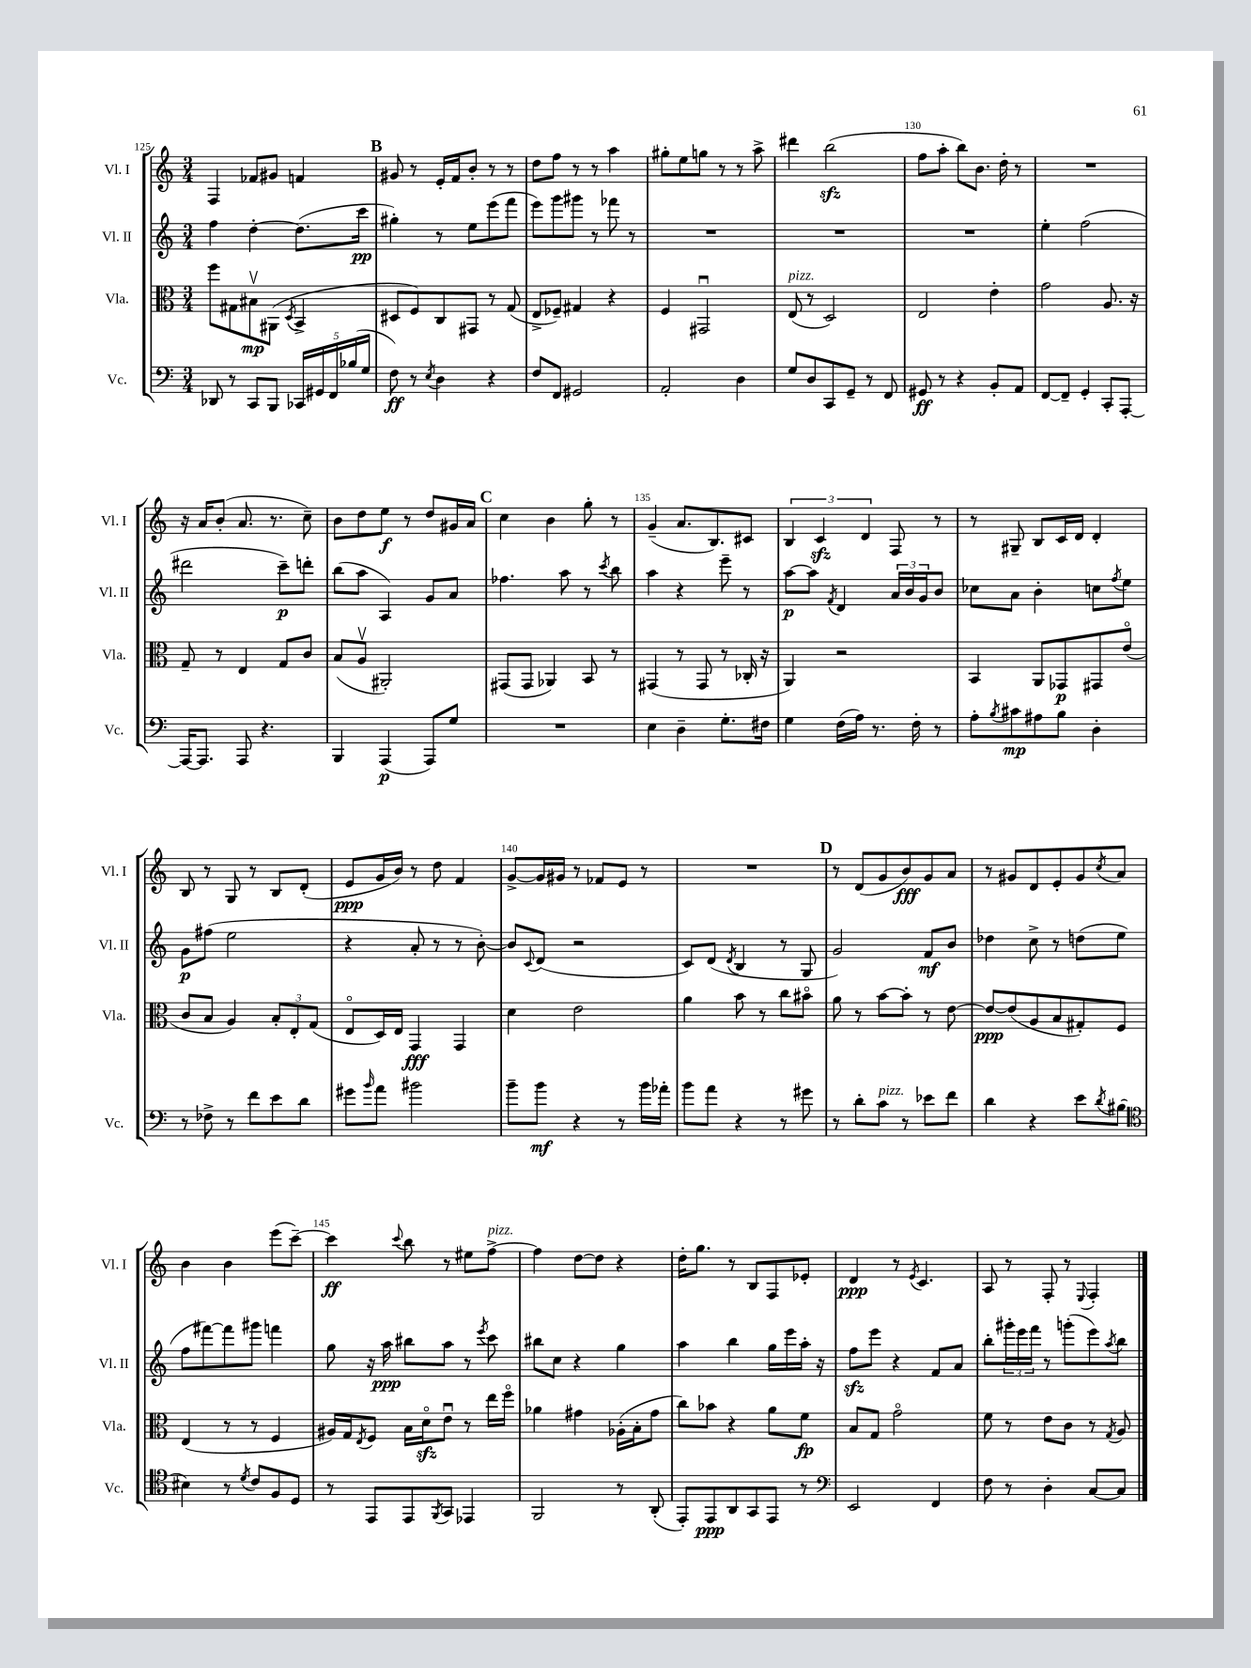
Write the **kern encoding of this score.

**kern	**kern	**kern	**kern
*staff4	*staff3	*staff2	*staff1
*clefF4	*clefC3	*clefG2	*clefG2
*k[]	*k[]	*k[]	*k[]
*M3/4	*M3/4	*M3/4	*M3/4
8DD-/	8ff\L	4ff\	4F/
8r	8G#\	.	.
8CC/L	8B#v\	[4dd'\	8f-/L
8BBB/J	(8AA#\J	.	8g#/J
.	8qD/	.	.
20CC-/LL	4BB^/	(8.dd\]L	4f/
20GG#/	.	.	.
20FF/	.	.	.
(20B-/	.	.	.
.	.	16ccc\Jk	.
20G/JJ	.	.	.
=	=	=	=
8F\)	8D#/L	4gg#'\)	8g#/
8r	8F/)	.	8r
8qE/	.	.	.
4D\	8C/	8r	16e'/LL
.	.	.	16f/J
.	8GG#/J	8ee\L	8b'/J
4r	8r	(8eee\	8r
.	(8G/	8fff\J	8r
=	=	=	=
8F/L	8E^/L	8eee\L)	8dd\L
8FF/J	8F-~/J)	8ggg\	8ff\J
2GG#/	4G#/	8ggg#\J	8r
.	.	8r	8r
.	4r	8fff-\	4aa\
.	.	8r	.
=	=	=	=
2AA'/	4F/	2.r	8gg#'\L
.	.	.	8ee\
.	2GG#u/	.	8gg\J
.	.	.	8r
4D\	.	.	8r
.	.	.	8aa^\
=	=	=	=
8G/L	(8E/	2.r	4ddd#\
8D/	8r	.	.
8CC/	2D/)	.	(2bb\
8GG~/J	.	.	.
8r	.	.	.
8FF/	.	.	.
=	=	=	=
8GG#/	2E/	2.r	8ff\L
8r	.	.	8aa'\J
4r	.	.	8bb\L)
.	.	.	8.b\J
8BB'/L	4e'\	.	.
.	.	.	16dd'\
8AA/J	.	.	8r
=	=	=	=
[8FF/L	2g\	4ee'\	2.r
8FF~/]J	.	.	.
4GG'/	.	(2ff\	.
8CC'/L	8.A/	.	.
[8AAA'/J	.	.	.
.	16r	.	.
=	=	=	=
16AAA/_LK	8G~/	2ddd#\	16r
8.AAA/]J	.	.	16a/LK
.	8r	.	(8b'/J
8AAA/	4E/	.	8.a/
4.r	.	.	.
.	.	.	8.r
.	8G/L	8ccc~\L)	.
.	8c/J	8ddd'\J	8cc~\)
=	=	=	=
4BBB/	(8B/L	(8bb\L	8b\L
.	8Av/J	8aa\J	8dd\
(4AAA/	2AA#'/)	4A/)	8ee\J
.	.	.	8r
8AAA/L)	.	8g/L	8dd/L
8G/J	.	8a/J	16g#/L
.	.	.	16a/JJ
=	=	=	=
2.r	(8GG#/L	4.ff-\	4cc\
.	8GG#/J	.	.
.	4AA-/)	.	4b\
.	.	8aa\	.
.	8BB/	8r	8gg'\
.	.	8qccc/	.
.	8r	8bb\	8r
=	=	=	=
4E\	(4GG#/	4aa\	(4g~/
4D~\	8r	4r	8.a/L
.	8GG#/	.	.
.	.	.	8.B/)
8.G'\L	8r	8eee~\	.
.	16C-'/	8r	8c#/J
16F#\Jk	16r	.	.
=	=	=	=
4G\	4AA/)	[8aa\L	6B/
.	.	8aa\]J	.
.	.	.	6c/
.	.	8qf/	.
(16F\LL	2r	4d/	.
16A\JJ)	.	.	.
.	.	.	6d/
8.r	.	.	.
.	.	24a/LL	8F/
.	.	24b/	.
16F'\	.	.	.
.	.	24g/J	.
8r	.	8b/J	8r
=	=	=	=
8A'\L	4BB/	8cc-\L	8r
8qB/	.	.	.
8c#\	.	8a\J	8G#~/
8A#\	8AA/L	4b'\	8B/L
8B\J	8GG-/	.	16c/L
.	.	.	16d/JJ
4D'\	8GG#/	8cc\L	4d'/
.	.	8qff/	.
.	(8eo/J	8ee\J	.
=	=	=	=
8r	8c/L	8g\L	8B/
8F-^\	8B/J	(8ff#\J	8r
8r	4A/)	2ee\	8G/
8f\L	.	.	8r
8e\	12B'/L	.	8B/L
.	12E'/	.	.
8d\J	.	.	(8d'/J
.	(12G/J	.	.
=	=	=	=
8g#\L	8Eo/L	4r	8e/L
16qqb/	.	.	.
8a\J	16D/L)	.	16g/L
.	16E/JJ	.	16b/JJ)
2b#\	4GG/	8a'/	8r
.	.	8r	8dd\
.	4GG/	8r	4f/
.	.	[8b'\)	.
=	=	=	=
8b~\L	4d\	8b/]L	[8g^/L
.	.	8qqc/	.
8b\J	.	(8d/J	16g/]L
.	.	.	16g#/JJ
4r	2e\	2r	8r
.	.	.	8f-/L
8r	.	.	8e/J
16b\LL	.	.	8r
16a-'\JJ	.	.	.
=	=	=	=
8b\L	4a\	8c/L)	2.r
8a\J	.	(8d/J	.
.	.	8qd/	.
4r	8b\	4B/	.
.	8r	.	.
8r	8cc\L	8r	.
8g#\	8b#o\J	8G/	.
=	=	=	=
8r	8a\	2g/)	8r
8d'\L	8r	.	(8d/L
8c\J	[8b\L	.	8g/
8r	8b'\]J	.	8b/)
8e-\L	8r	8f/L	8g/
8f\J	[8e\	8b/J	8a/J
=	=	=	=
4d\	8e/_L	4dd-\	8r
.	(8e/]	.	8g#/L
4r	8A/	8cc^\	8d/
.	8B/	8r	8e'/
8e\L	8G#'/)	(8dd\L	8g#/
8qd/	.	.	8qcc/
(8B#\J	8F/J	8ee\J	8a/J
=	=	=	=
*clefC4	*	*	*
4B#\)	(4E/	8ff\L	4b\
.	.	[8fff#\)	.
8r	8r	8fff#\]	4b\
8qd/	.	.	.
8c/L	8r	8ggg#\J	.
8F/	4F/	4fff\	(8eee\L
8D/J	.	.	[8ccc~\J)
=	=	=	=
8r	16A#/LL)	8gg\	4ccc\]
.	16G/J	.	.
.	8qE/	.	.
8EE/L	8F/J	16r	.
.	.	16aa\	.
.	.	.	8qqccc/
8EE/	16B\LL	8bb#\L	8bb\
.	16do\J	.	.
8qFF/	.	.	.
8GG/J	8eu\J	8aa\J	8r
4EE-/	8r	8r	8ee#\L
.	.	8qeee/	.
.	16ee\LL	8ccc\	[8ff^\J
.	16ffo\JJ	.	.
=	=	=	=
2FF/	4a-\	8bb#\L	4ff\]
.	.	8cc\J	.
.	4g#\	4r	[8dd\L
.	.	.	8dd\]J
8r	(16A-'\LL	4gg\	4r
.	16B'\J	.	.
(8AA'/	8g#\J	.	.
=	=	=	=
8EE'/L)	8cc\L)	4aa\	16dd'\LK
.	.	.	8.gg\J
8EE/	8b-\J	.	.
8AA/	4r	4bb\	8r
8GG/	.	.	8B/L
8EE/J	8a\L	16gg\LL	8F/
.	.	16eee\	.
8r	8f\J	16aa'\JJ	8e-'/J
.	.	16r	.
=	=	=	=
*clefF4	*	*	*
2EE/	8B/L	8ff\L	4d/
.	8G/J	8eee\J	.
.	2go\	4r	8r
.	.	.	8qe/
.	.	.	4.c/
4FF/	.	8f/L	.
.	.	8a/J	.
=	=	=	=
8F\	8f\	8bb'\L	8A/
8r	8r	24ggg#'\L	8r
.	.	24eee\	.
.	.	24fff\JJ	.
4D'\	8e\L	8r	8F'/
.	8c\J	(8ggg'\L	8r
.	.	.	8qqE/
[8C/L	8r	8eee\)	4F'/
.	8qG/	8qaa/	.
8C/]J	8A/	8bb\J	.
==	==	==	==
*-	*-	*-	*-
